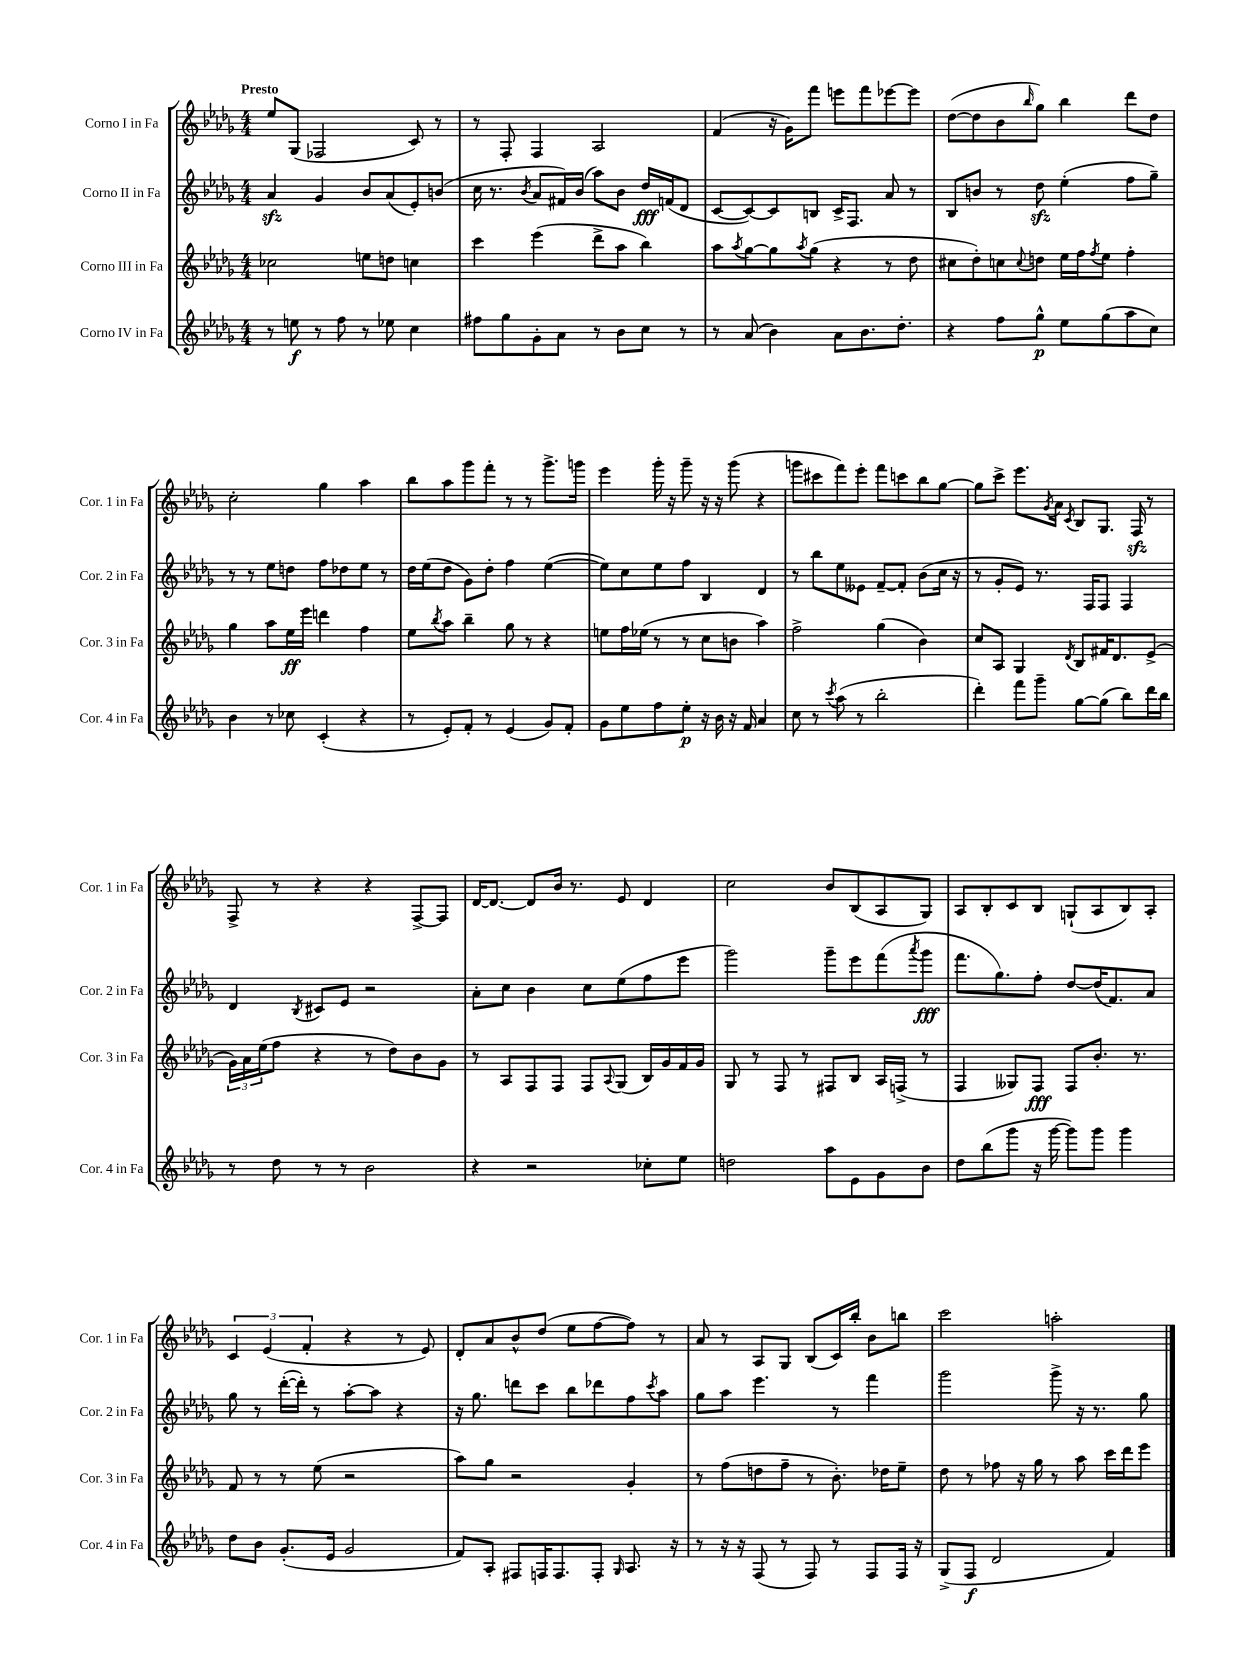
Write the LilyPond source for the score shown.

<<
\new StaffGroup <<
\new Staff = "s0" \with { instrumentName = "Corno I in Fa" shortInstrumentName = "Cor. 1 in Fa" } {
    \clef treble \key des \major \numericTimeSignature \time 4/4 \tempo "Presto"
    ees''8 ges8( fes2 c'8) r8 |
    r8 f8-. f4 aes2 |
    f'4( r16 ges'16) f'''8 e'''8 f'''8 ees'''8~ ees'''8 |
    des''8~( des''8 bes'8 \grace { bes''16 } ges''8) bes''4 des'''8 des''8 |
    c''2-. ges''4 aes''4 |
    bes''8 aes''8 ges'''8 f'''8-. r8 r8 ges'''8.-> g'''16 |
    ees'''4 ges'''16-. r16 ges'''8-- r16 r16 ges'''8( r4 |
    g'''8 cis'''8 f'''8) ees'''8-. f'''8 c'''8 bes''8 ges''8~ |
    ges''8 c'''8-> ees'''8. \acciaccatura { ges'8 } aes'16 \acciaccatura { c'8 } bes8 ges8. f16\sfz r8 |
    f8-> r8 r4 r4 f8~-> f8 |
    des'16~ des'8.~ des'8 bes'16 r8. ees'8 des'4 |
    c''2 bes'8 bes8( aes8 ges8) |
    aes8 bes8-. c'8 bes8 g8-!( aes8 bes8) aes8-. |
    \tuplet 3/2 { c'4 ees'4( f'4-. } r4 r8 ees'8) |
    des'8-. aes'8 bes'8-^ des''8( ees''8 f''8~ f''8) r8 |
    aes'8 r8 aes8 ges8 bes8( c'16) bes''16-. bes'8 b''8 |
    c'''2 a''2-. \bar "|." |
}
\new Staff = "s1" \with { instrumentName = "Corno II in Fa" shortInstrumentName = "Cor. 2 in Fa" } {
    \clef treble \key des \major \numericTimeSignature \time 4/4
    aes'4\sfz ges'4 bes'8 aes'8( ees'8-.) b'8( |
    c''16 r8. \acciaccatura { bes'8 } aes'8 fis'16) bes'16( aes''8) bes'8 des''16\fff f'16( des'8 |
    c'8~ c'8~) c'8 b8 c'16-> f8. aes'8 r8 |
    bes8 b'8 r8 des''8\sfz ees''4-.( f''8 ges''8--) |
    r8 r8 ees''8 d''8 f''8 des''8 ees''8 r8 |
    des''16 ees''16( des''8 ges'8) des''8-. f''4 ees''4~( |
    ees''8) c''8 ees''8 f''8 bes4 des'4 |
    r8 bes''8 ees''8 eeses'8 f'8~-- f'8-. bes'8( c''16 r16 |
    r8 ges'8-. ees'8) r8. f16 f8 f4 |
    des'4 \acciaccatura { bes8 } cis'8 ees'8 r2 |
    aes'8-. c''8 bes'4 c''8 ees''8( f''8 ees'''8 |
    ges'''2) ges'''8-- ees'''8 f'''8( \acciaccatura { aes'''8 } ges'''8\fff |
    f'''8. ges''8.) f''8-. des''8~ des''16( f'8.) aes'8 |
    ges''8 r8 des'''16~-.( des'''16-.) r8 aes''8~-. aes''8 r4 |
    r16 ges''8. d'''8 c'''8 bes''8 des'''8 f''8 \acciaccatura { c'''8 } aes''8 |
    ges''8 aes''8 ees'''4. r8 f'''4 |
    ges'''2 ges'''8-> r16 r8. ges''8 \bar "|." |
}
\new Staff = "s2" \with { instrumentName = "Corno III in Fa" shortInstrumentName = "Cor. 3 in Fa" } {
    \clef treble \key des \major \numericTimeSignature \time 4/4
    ces''2 e''8 d''8 c''4 |
    c'''4 ees'''4( des'''8-> aes''8 bes''4) |
    aes''8 \acciaccatura { aes''8 } ges''8~ ges''8 \acciaccatura { aes''8 } ges''8( r4 r8 des''8 |
    cis''8 des''8-.) c''8 \appoggiatura { c''8 } d''8 ees''16 f''16 \acciaccatura { f''8 } ees''8 f''4-. |
    ges''4 aes''8 ees''16\ff ees'''16 d'''4 f''4 |
    ees''8 \acciaccatura { bes''8 } aes''8 bes''4-- ges''8 r8 r4 |
    e''8 f''16 ees''16( r8 r8 c''8 b'8 aes''4) |
    f''2-> ges''4( bes'4) |
    c''8 aes8 ges4 \acciaccatura { des'8 } bes8 fis'16 des'8. ees'8->( |
    \tuplet 3/2 { ges'16) aes'16 ees''16( } f''8 r4 r8 des''8) bes'8 ges'8 |
    r8 aes8 f8 f8 f8 \appoggiatura { aes8 } ges8( bes16) ges'16 f'16 ges'16 |
    ges8 r8 f8 r8 fis8 bes8 aes16 f16->( r8 |
    f4 geses8) f8\fff f8 bes'8.-. r8. |
    f'8 r8 r8 ees''8( r2 |
    aes''8) ges''8 r2 ges'4-. |
    r8 f''8( d''8 f''8-- r8 bes'8.-.) des''16 ees''8-- |
    des''8 r8 fes''8 r16 ges''16 r8 aes''8 c'''16 des'''16 ees'''8 \bar "|." |
}
\new Staff = "s3" \with { instrumentName = "Corno IV in Fa" shortInstrumentName = "Cor. 4 in Fa" } {
    \clef treble \key des \major \numericTimeSignature \time 4/4
    r8 e''8\f r8 f''8 r8 ees''8 c''4 |
    fis''8 ges''8 ges'8-. aes'8 r8 bes'8 c''8 r8 |
    r8 aes'8( bes'4) aes'8 bes'8. des''8.-. |
    r4 f''8 ges''8-^\p ees''8 ges''8( aes''8 c''8) |
    bes'4 r8 ces''8 c'4-.( r4 |
    r8 ees'8-.) f'8-. r8 ees'4( ges'8) f'8-. |
    ges'8 ees''8 f''8 ees''8-.\p r16 bes'16 r16 f'16 aes'4 |
    c''8 r8 \acciaccatura { c'''8 } aes''8( r8 bes''2-. |
    des'''4-.) f'''8 ges'''8-- ges''8~ ges''8( bes''8) des'''16 bes''16 |
    r8 des''8 r8 r8 bes'2 |
    r4 r2 ces''8-. ees''8 |
    d''2 aes''8 ees'8 ges'8 bes'8 |
    des''8 bes''8( ges'''8 r16 ges'''16~ ges'''8) ges'''8 ges'''4 |
    des''8 bes'8 ges'8.-.( ees'16 ges'2 |
    f'8) aes8-. fis8 f16 f8. f8-. \grace { ges16 } aes8. r16 |
    r8 r16 r16 f8( r8 f8) r8 f8 f16 r16 |
    ges8->( f8\f des'2 f'4) \bar "|." |
}
>>
>>
\layout { \context { \Score \remove "Bar_number_engraver" } }
